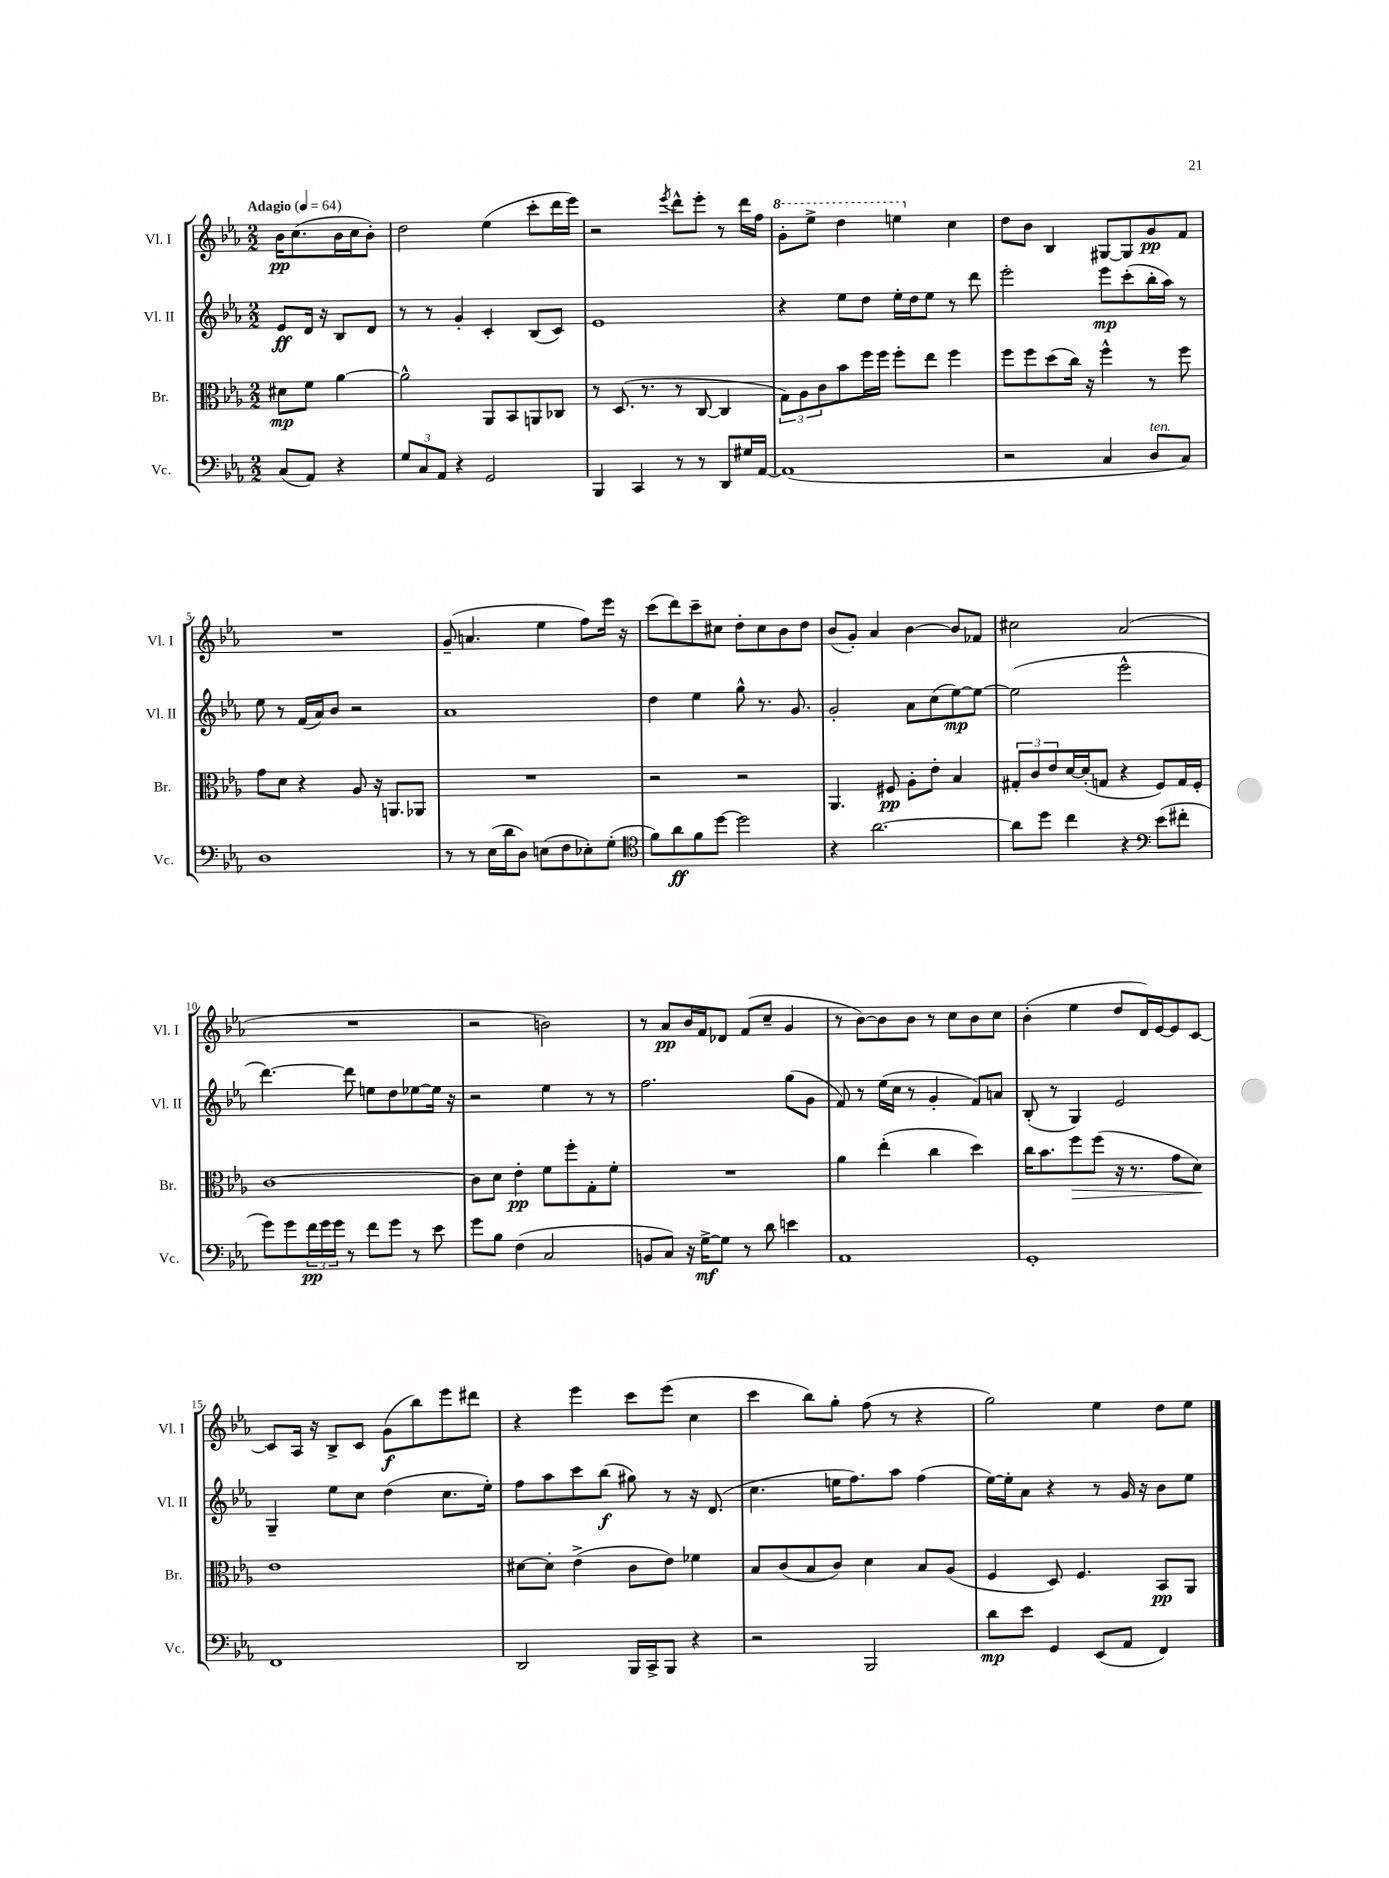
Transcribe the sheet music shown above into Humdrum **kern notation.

**kern	**dynam	**kern	**dynam	**kern	**dynam	**kern	**dynam
*part4	*part4	*part3	*part3	*part2	*part2	*part1	*part1
*staff4	*staff4	*staff3	*staff3	*staff2	*staff2	*staff1	*staff1
*I"Vc.	*	*I"Br.	*	*I"Vl. II	*	*I"Vl. I	*
*I'Vc.	*	*I'Br.	*	*I'Vl. II	*	*I'Vl. I	*
*clefF4	*	*clefC3	*	*clefG2	*	*clefG2	*
*k[b-e-a-]	*	*k[b-e-a-]	*	*k[b-e-a-]	*	*k[b-e-a-]	*
*M2/2	*	*M2/2	*	*M2/2	*	*M2/2	*
*MM64	*	*MM64	*	*MM64	*	*MM64	*
=	=	=	=	=	=	=	=
!	!	!	!	!	!	!LO:TX:a:B:t=Adagio	!
(8C/L	.	8d#X\L	mp	8e-/L	ff	16b-\KL	pp
.	.	.	.	.	.	(8.cc\	.
8AA-/J)	.	8f\J	.	16d/Jk	.	.	.
.	.	.	.	16r	.	.	.
4r	.	[4a-\	.	8B-/L	.	16b-\L	.
.	.	.	.	.	.	16cc\J	.
.	.	.	.	8d/J	.	8b-'\J)	.
=1	=1	=1	=1	=1	=1	=1	=1
12G/L	.	2a-^^\]	.	8r	.	2dd\	.
12C/	.	.	.	.	.	.	.
.	.	.	.	8r	.	.	.
12AA-/J	.	.	.	.	.	.	.
4r	.	.	.	4g'/	.	.	.
2GG/	.	8AA-/L	.	4c'/	.	(4ee-\	.
.	.	8BB-/	.	.	.	.	.
.	.	8AAn/	.	(8B-/L	.	8ccc'\L	.
.	.	8C-X/J	.	8c/J)	.	16ddd\L	.
.	.	.	.	.	.	16eee-\JJ)	.
=2	=2	=2	=2	=2	=2	=2	=2
4BBB-/	.	8r	.	1e-	.	2r	.
.	.	(8.D/	.	.	.	.	.
4CC/	.	.	.	.	.	.	.
.	.	8.r	.	.	.	.	.
.	.	.	.	.	.	8qeee-/	.
8r	.	8r	.	.	.	8ddd^^\L	.
8r	.	[8C/	.	.	.	8eee-'\J	.
8DD/L	.	4C/]	.	.	.	8r	.
16G#X/L	.	.	.	.	.	16ddd\LL	.
[16AA-/JJ	.	.	.	.	.	16ff\JJ	.
=3	=3	=3	=3	=3	=3	=3	=3
*	*	*	*	*	*	*8va	*
(1AA-]	.	12G\L)	.	4r	.	8gg'\L	.
.	.	12A-\	.	.	.	.	.
.	.	.	.	.	.	8eee-^\J	.
.	.	12c\	.	.	.	.	.
.	.	8b-\	.	8ee-\L	.	4ddd\	.
.	.	16ff\L	.	8dd\J	.	.	.
.	.	16ff\JJ	.	.	.	.	.
.	.	8ff'\L	.	16ee-'\LL	.	4eeen\	.
.	.	.	.	16dd\J	.	.	.
.	.	8ee-\J	.	8ee-\J	.	.	.
*	*	*	*	*	*	*X8va	*
.	.	4ff\	.	8r	.	4cc\	.
.	.	.	.	8ddd\	.	.	.
=4	=4	=4	=4	=4	=4	=4	=4
2r	.	8ff\L	.	2eee-'\	.	8dd\L	.
.	.	8ff\	.	.	.	8b-\J	.
.	.	(8dd\	.	.	.	4B-/	.
.	.	16cc\Jk)	.	.	.	.	.
.	.	16r	.	.	.	.	.
4C/	.	4ff^^\	.	8eee-\L	mp	[8G#X/L	.
.	.	.	.	(8ccc'\	.	8G#/]	.
!LO:TX:a:i:t=ten.	!	!	!	!	!	!	!
8D/L	.	8r	.	16bb-'\L	.	8g/	pp
.	.	.	.	16aa-\JJ)	.	.	.
8C/J)	.	8ff\	.	8r	.	8f/J	.
!!LO:LB:g=z
=5	=5	=5	=5	=5	=5	=5	=5
1D	.	8g\L	.	8ee-\	.	1r	.
.	.	8d\J	.	8r	.	.	.
.	.	4r	.	(16f/LL	.	.	.
.	.	.	.	16a-/J)	.	.	.
.	.	.	.	8b-/J	.	.	.
.	.	8A-/	.	2r	.	.	.
.	.	16r	.	.	.	.	.
.	.	8.AAn/L	.	.	.	.	.
.	.	8AA-X/J	.	.	.	.	.
=6	=6	=6	=6	=6	=6	=6	=6
8r	.	1r	.	1a-	.	(8g~/	.
8r	.	.	.	.	.	4.an/	.
(16E-\LL	.	.	.	.	.	.	.
16d\J	.	.	.	.	.	.	.
8D\J)	.	.	.	.	.	.	.
(8En\L	.	.	.	.	.	4ee-\	.
8F\	.	.	.	.	.	.	.
8E-X'\)	.	.	.	.	.	8ff\L)	.
(8G'\J	.	.	.	.	.	16eee-\Jk	.
.	.	.	.	.	.	16r	.
=7	=7	=7	=7	=7	=7	=7	=7
*clefC4	*	*	*	*	*	*	*
8f\L)	.	2r	.	4dd\	.	(8ccc\L	.
8a-\	ff	.	.	.	.	8ddd\)	.
8f\	.	.	.	4ee-\	.	8ccc~\	.
[8dd\J	.	.	.	.	.	8cc#X\J	.
2dd\]	.	2r	.	8gg^^\	.	8dd'\L	.
.	.	.	.	8.r	.	8cc#\	.
.	.	.	.	.	.	8b-\	.
.	.	.	.	8.g/	.	.	.
.	.	.	.	.	.	8dd\J	.
=8	=8	=8	=8	=8	=8	=8	=8
4r	.	4.AA-/	.	2g'/	.	(8b-/L	.
.	.	.	.	.	.	8g'/J)	.
[2.a-\	.	.	.	.	.	4a-/	.
.	.	8F#X/	pp	.	.	.	.
.	.	8A-'\L	.	8a-\L	.	[4b-\	.
.	.	8e-'\J	.	(8cc\	.	.	.
.	.	4B-/	.	[8ee-\)	mp	8b-/L]	.
.	.	.	.	8ee-\J_	.	8f-X/J	.
=9	=9	=9	=9	=9	=9	=9	=9
8a-\L]	.	12G#X'/L	.	(2ee-\]	.	2cc#X\	.
.	.	12c/	.	.	.	.	.
8dd\J	.	.	.	.	.	.	.
.	.	12e-/	.	.	.	.	.
4cc\	.	[16d/L	.	.	.	.	.
.	.	(16d'/J]	.	.	.	.	.
.	.	8Gn/J	.	.	.	.	.
4r	.	4r	.	2eee-^^\	.	(2a-/	.
*clefF4	*	*	*	*	*	*	*
(8e-\L	.	8F/L)	.	.	.	.	.
8f#X'\J	.	16G/L	.	.	.	.	.
.	.	16F'/JJ	.	.	.	.	.
!!LO:LB:g=z
=10	=10	=10	=10	=10	=10	=10	=10
8g\L)	.	[1c	.	[4.ddd\)	.	1r	.
8g\	.	.	.	.	.	.	.
24f\L	pp	.	.	.	.	.	.
24g\	.	.	.	.	.	.	.
24g\JJ	.	.	.	.	.	.	.
8r	.	.	.	8ddd\]	.	.	.
8f\L	.	.	.	8een\L	.	.	.
8g\J	.	.	.	8dd\	.	.	.
8r	.	.	.	[8ee-X\	.	.	.
8e-\	.	.	.	16ee-\Jk]	.	.	.
.	.	.	.	16r	.	.	.
=11	=11	=11	=11	=11	=11	=11	=11
8g\L	.	8c\L]	.	2r	.	2r	.
8B-\J	.	8d\J	.	.	.	.	.
(4F\	.	4e-'\	pp	.	.	.	.
2C/	.	8f\L	.	4ee-\	.	2bn\)	.
.	.	8ff'\	.	.	.	.	.
.	.	8G'\	.	8r	.	.	.
.	.	8f'\J	.	8r	.	.	.
=12	=12	=12	=12	=12	=12	=12	=12
8BBn/L	.	1r	.	2.ff\	.	8r	.
8C/J)	.	.	.	.	.	8a-/L	pp
16r	.	.	.	.	.	16b-/L	.
[16G^\KL	mf	.	.	.	.	16f/J	.
8G\J]	.	.	.	.	.	8d-X/J	.
8r	.	.	.	.	.	(8f/L	.
8d\	.	.	.	.	.	8cc~/J	.
4en\	.	.	.	(8gg\L	.	4g/	.
.	.	.	.	8g\J	.	.	.
=13	=13	=13	=13	=13	=13	=13	=13
1AA-	.	4a-\	.	8f/)	.	8r	.
.	.	.	.	8r	.	[8b-\L)	.
.	.	(4ee-'\	.	(16ee-\LL	.	8b-\]	.
.	.	.	.	16cc\JJ	.	.	.
.	.	.	.	8r	.	8b-\J	.
.	.	4cc\	.	4g'/	.	8r	.
.	.	.	.	.	.	8cc\L	.
.	.	4dd\)	.	8f/L)	.	8b-\	.
.	.	.	.	8an/J	.	8cc\J	.
=14	=14	=14	=14	=14	=14	=14	=14
1GG'	.	16cc\KL	.	(8B-'/	.	(4b-'\	.
.	.	8.b-\	.	.	.	.	.
.	.	.	.	8r	.	.	.
!	!	!	!LO:HP:b	!	!	!	!
.	.	8ff\	>	4G/)	.	4ee-\	.
.	.	(8ff\J	.	.	.	.	.
.	.	16r	.	2e-/	.	8dd/L	.
.	.	8.r	.	.	.	.	.
.	.	.	.	.	.	16d/L)	.
.	.	.	.	.	.	[16e-/J	.
.	.	8g\L	.	.	.	8e-/]	.
.	.	8d\J)	.	.	.	[8c/J	.
.	.	.	]	.	.	.	.
!!LO:LB:g=z
=15	=15	=15	=15	=15	=15	=15	=15
1FF	.	1e-	.	4G~/	.	8c/L]	.
.	.	.	.	.	.	16A-/Jk	.
.	.	.	.	.	.	16r	.
.	.	.	.	8ee-\L	.	8B-^/L	.
.	.	.	.	8cc\J	.	8c/J	.
.	.	.	.	(4dd\	.	(8g\L	f
.	.	.	.	.	.	8bb-\)	.
.	.	.	.	8.cc\L	.	8eee-\	.
.	.	.	.	.	.	8ddd#X\J	.
.	.	.	.	16ee-'\Jk)	.	.	.
=16	=16	=16	=16	=16	=16	=16	=16
2DD/	.	[8d#X\L	.	8ff\L	.	4r	.
.	.	8d#'\J]	.	8aa-\	.	.	.
.	.	(4e-^\	.	8ccc\	.	4eee-\	.
.	.	.	.	(8bb-\J	f	.	.
16BBB-/LL	.	8c\L	.	8gg#X\)	.	8ccc\L	.
16CC^/J	.	.	.	.	.	.	.
8BBB-/J	.	8e-\J)	.	8r	.	(8eee-\J	.
4r	.	4f-X\	.	16r	.	4cc\	.
.	.	.	.	(8.d/	.	.	.
=17	=17	=17	=17	=17	=17	=17	=17
2r	.	8B-/L	.	4.cc\	.	4ccc\	.
.	.	(8c/	.	.	.	.	.
.	.	8B-/	.	.	.	8bb-\L)	.
.	.	8c/J)	.	16een\KL	.	8gg'\J	.
.	.	.	.	8.ff\)	.	.	.
2BBB-/	.	4d\	.	.	.	(8ff\	.
.	.	.	.	8aa-\J	.	8r	.
.	.	8B-/L	.	(4ff\	.	4r	.
.	.	(8A-/J	.	.	.	.	.
=18	=18	=18	=18	=18	=18	=18	=18
8d\L	mp	4F/	.	[16ee-\LL)	.	2gg\)	.
.	.	.	.	16ee-'\J]	.	.	.
8e-\J	.	.	.	8a-\J	.	.	.
4GG/	.	8D/)	.	4r	.	.	.
.	.	4.F/	.	.	.	.	.
(8EE-/L	.	.	.	8r	.	4ee-\	.
8AA-/J	.	.	.	16g/	.	.	.
.	.	.	.	16r	.	.	.
4FF/)	.	8BB-/L	pp	8b-\L	.	8dd\L	.
.	.	8AA-/J	.	8ee-\J	.	8ee-\J	.
==	==	==	==	==	==	==	==
*-	*-	*-	*-	*-	*-	*-	*-
